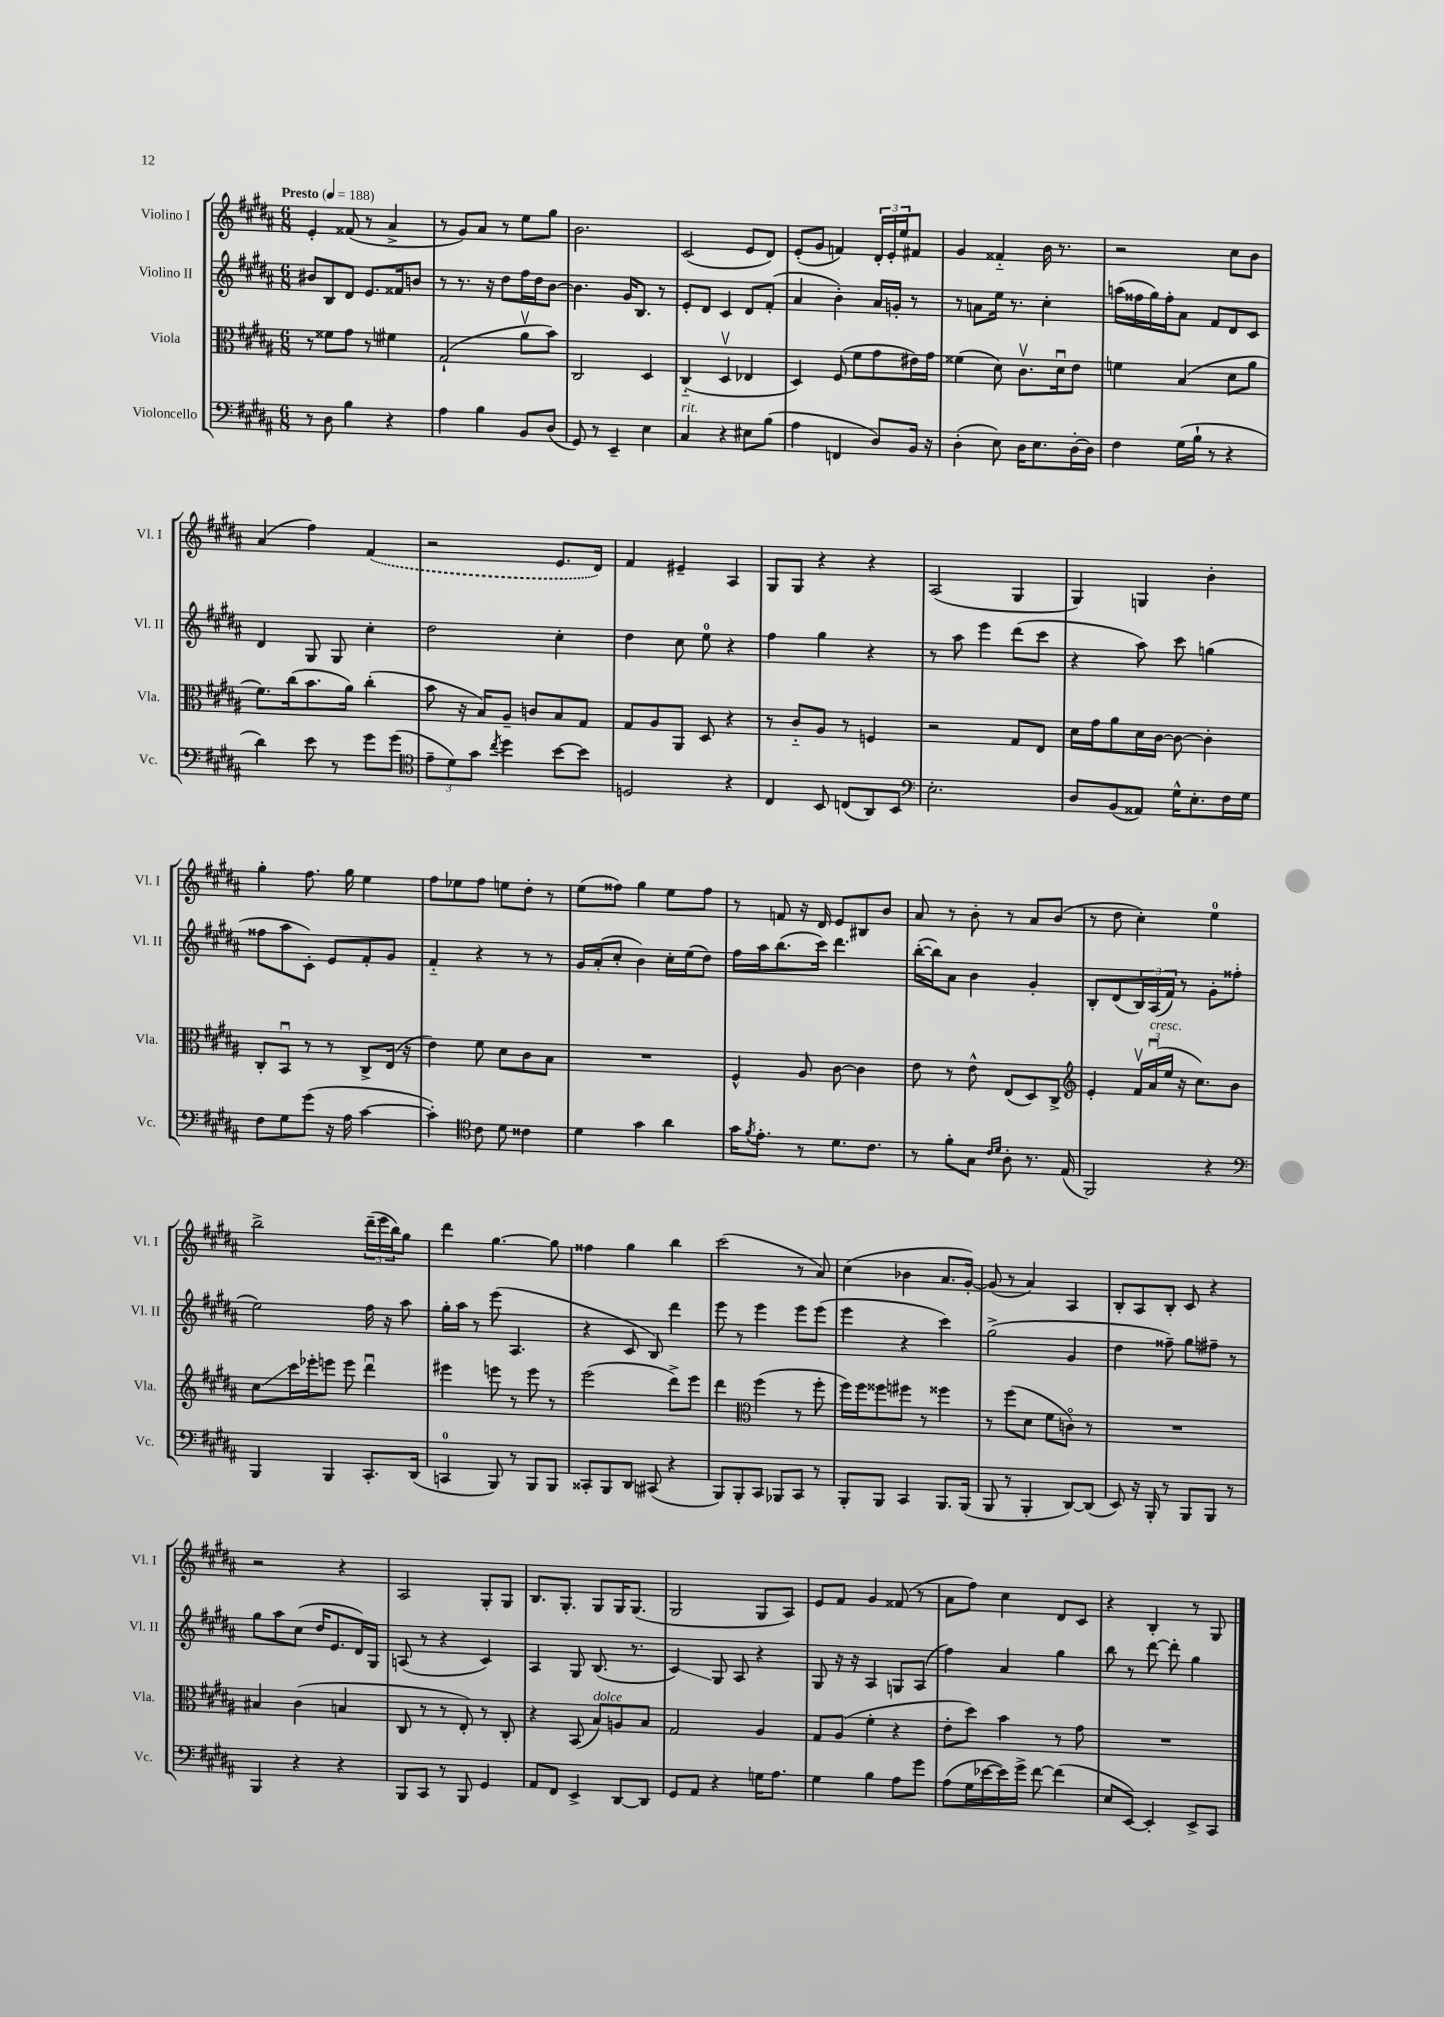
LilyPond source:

<<
\new StaffGroup <<
\new Staff = "s0" \with { instrumentName = "Violino I" shortInstrumentName = "Vl. I" } {
    \clef treble \key b \major \numericTimeSignature \time 6/8 \tempo "Presto" 4 = 188
    e'4-. fisis'8( r8 ais'4-> |
    r8 gis'8) ais'8 r8 e''8 gis''8 |
    b'2. |
    cis'2( e'8 dis'8) |
    e'8-.( gis'8 f'4) \tuplet 3/2 { dis'16-. e'16-. e''16 } fis'8 |
    gis'4 fisis'4-_ b'16 r8. |
    r2 cis''8 b'8 |
    ais'4( fis''4) \once \slurDashed fis'4( |
    r2 e'8. dis'16) |
    fis'4 eis'4-- ais4 |
    gis8 gis8 r4 r4 |
    ais2( gis4 |
    gis4) g4 b'4-. |
    gis''4-. fis''8. gis''16 e''4 |
    fis''8 ees''8 fis''8 e''8 dis''8-. r8 |
    e''8( fisis''8) gis''4 e''8 fisis''8 |
    r8 f'8 r16 dis'16 e'8 bis8 b'8 |
    ais'8 r8 b'8-. r8 ais'8 b'8( |
    r8 dis''8 cis''4-.) e''4-0 |
    b''2-> \tuplet 3/2 { dis'''16--( e'''16 b''16) } gis''8 |
    dis'''4 gis''4.~ gis''8 |
    fisis''4 gis''4 b''4 |
    cis'''2( r8 ais'8) |
    cis''4( bes'4 ais'8. gis'16~-.) |
    gis'8( r8 ais'4) ais4 |
    b8-. ais8 b8-. cis'8 r4 |
    r2 r4 |
    ais2 gis8-. gis8 |
    b8. gis8.-. gis8 gis16 gis8.( |
    gis2 gis8 ais8) |
    e'8 fis'8 gis'4 fisis'8( r8 |
    ais'8 fis''8) cis''4 dis'8 cis'8 |
    r4 b4-. r8 gis8 \bar "|." |
}
\new Staff = "s1" \with { instrumentName = "Violino II" shortInstrumentName = "Vl. II" } {
    \clef treble \key b \major \numericTimeSignature \time 6/8
    bis'8 b8 dis'8 e'8. fisis'16 b'8 |
    r8 r8. r16 dis''8 fis''16 dis''16 b'8~ |
    b'4. gis'16 b8. r8 |
    e'8-. dis'8 cis'4 dis'8 fis'8-.( |
    ais'4 b'4-.) ais'16 g'16-. r8 |
    r8 a'8 e''16 r8. cis''4-. |
    a''16( fisis''16 gis''16) fisis''16-. ais'8 fis'8 dis'8 cis'8 |
    dis'4 gis8 gis8 cis''4-. |
    dis''2 cis''4-. |
    dis''4 cis''8 e''8-0 r4 |
    fis''4 gis''4 r4 |
    r8 ais''8 e'''4 dis'''8( cis'''8 |
    r4 ais''8) cis'''8 g''4( |
    fisis''8 ais''8 cis'8-.) e'8 fis'8-. gis'8 |
    fis'4-_ r4 r8 r8 |
    gis'16 ais'16-.( cis''8-. b'4) cis''16-. e''16( dis''8) |
    fis''16 ais''16 b''8.( cis'''16) dis'''4. |
    b''16~-.( b''16) ais'8 b'4 gis'4-. |
    b8-. dis'8( \tuplet 3/2 { b16) ais16( fis'16) } r8 gis'8-. fisis''8-.( |
    e''2) fis''16 r16 ais''8 |
    gis''16-. ais''16 r8 e'''8( ais4. |
    r4 cis'8 b8) dis'''4 |
    e'''8 r8 e'''4 e'''8 e'''8( |
    e'''4 r4 cis'''4) |
    gis''2->( gis'4 |
    dis''4 fisis''8--) gis''8 fis''8-- r8 |
    gis''8 ais''8 cis''8( dis''16 e'8. dis'16) gis16 |
    a8( r8 r4 cis'4) |
    ais4 gis8 b8.( r8. |
    cis'4\glissando) gis8 ais8 r4 |
    gis8 r16 r16 ais4 g8 ais8( |
    fis''4) ais'4 gis''4 |
    b''8 r8 dis'''8~ dis'''8-. gis''4 \bar "|." |
}
\new Staff = "s2" \with { instrumentName = "Viola" shortInstrumentName = "Vla." } {
    \clef alto \key b \major \numericTimeSignature \time 6/8
    r8 fisis'8 gis'8 r8 fis'4 |
    gis2-!( ais'8\upbow b'8) |
    cis2 dis4 |
    cis4-_( dis4\upbow ees4 |
    dis4) fis8( fis'8 gis'8 eis'16) gis'16 |
    fisis'4( dis'8) cis'8.\upbow dis'16\downbow e'8 |
    f'4 b4( dis'8 ais'8 |
    fis'8.) cis''16( b'8. ais'16) cis''4-.( |
    b'8 r16 b16) ais8-- c'8 b8 gis8 |
    gis8 ais8 ais,8 dis8 r4 |
    r8 cis'8-_ ais8 r8 f4 |
    r2 gis8 e8 |
    dis'16 gis'16 ais'8 dis'16 cis'16~ cis'8~ cis'4-. |
    cis8-. b,8\downbow r8 r8 cis8-> e16( r16 |
    e'4) fis'8 dis'8 cis'8 b8 |
    R2. |
    fis4-^ ais8 cis'8~ cis'4 |
    e'8 r8 e'8-^ e8( dis8) cis8-> |
    \clef treble e'4-. \tuplet 3/2 { fis'16\upbow ais'16\downbow^\markup { \italic "cresc." }( e''16 } r16 cis''8.) b'8 |
    cis''8\glissando cis'''16 ees'''16-. e'''8 e'''8 dis'''4\downbow |
    eis'''4 e'''8 r8 e'''8 r8 |
    e'''2( dis'''8->) e'''8 |
    dis'''4 \clef alto fis''4( r8 fis''8-. |
    fis''16) fis''16 fisis''8 fis''8 r8 fisis''4 |
    r8 fis''8( dis'8 fis'8 c'8\flageolet) r8 |
    R2. |
    bis4 cis'4( b4 |
    cis8 r8 r8 e8-.) r8 cis8-. |
    r4 b,8( b8^\markup { \italic "dolce" }) a8 b8 |
    gis2 ais4 |
    gis8 ais8( fis'4-. r4 |
    e'8-. dis''8) b'4 r8 gis'8 |
    R2. \bar "|." |
}
\new Staff = "s3" \with { instrumentName = "Violoncello" shortInstrumentName = "Vc." } {
    \clef bass \key b \major \numericTimeSignature \time 6/8
    r8 dis8 b4 r4 |
    ais4 b4 b,8 dis8( |
    gis,8) r8 e,4-- e4 |
    cis4^\markup { \italic "rit." } r4 eis8 b8( |
    ais4 f,4 dis8) b,16 r16 |
    dis4-.( e8) dis16 e8. dis16~-. dis16 |
    fis4 gis16( b16-! r8 r4 |
    dis'4) e'8 r8 gis'8 gis'8( |
    \clef tenor \tuplet 3/2 { e'8-- dis'8) gis'8 } \acciaccatura { cis''8 } dis''4 b'8~ b'8 |
    d2 r4 |
    cis4 b,8 c8( ais,8) b,8 |
    \clef bass e2.-. |
    dis8 b,8( aisis,8) gis16-^ e8.-. fis16 gis16 |
    fis8 gis8 gis'8( r16 ais16 cis'4~ |
    cis'4-.) \clef tenor cis'8 dis'8 cisis'4 |
    dis'4 gis'4 ais'4 |
    gis'16 \acciaccatura { fis'8 } e'8.-. r8 dis'8. cis'8. |
    r8 fis'8-. gis8 \grace { cis'16 dis'16 } ais8-. r8. e16( |
    fis,2) r4 |
    \clef bass b,,4 b,,4 cis,8.-. dis,16( |
    c,4-0 b,,8) r8 b,,8 b,,8 |
    cisis,8-. b,,8 dis,8 cis,8( r4 |
    b,,8) b,,8-. cis,8 bes,,8 cis,8 r8 |
    b,,8-. b,,8 cis,4 b,,8. b,,16( |
    b,,8 r8 b,,4-. dis,8~) dis,8( |
    e,8) r16 b,,16-. r8 b,,8 b,,8 r8 |
    b,,4 r4 r4 |
    b,,8 cis,8 r8 b,,8 gis,4 |
    ais,8 fis,8 e,4-> dis,8~ dis,8 |
    gis,8 ais,8 r4 g16 ais8. |
    gis4 b4 ais8 gis'8 |
    ais8( gis16 ees'16~ ees'16) gis'16-> fis'8~ fis'4( |
    e8 e,8~) e,4-. e,8-> cis,8 \bar "|." |
}
>>
>>
\layout { \context { \Score \remove "Bar_number_engraver" } }
